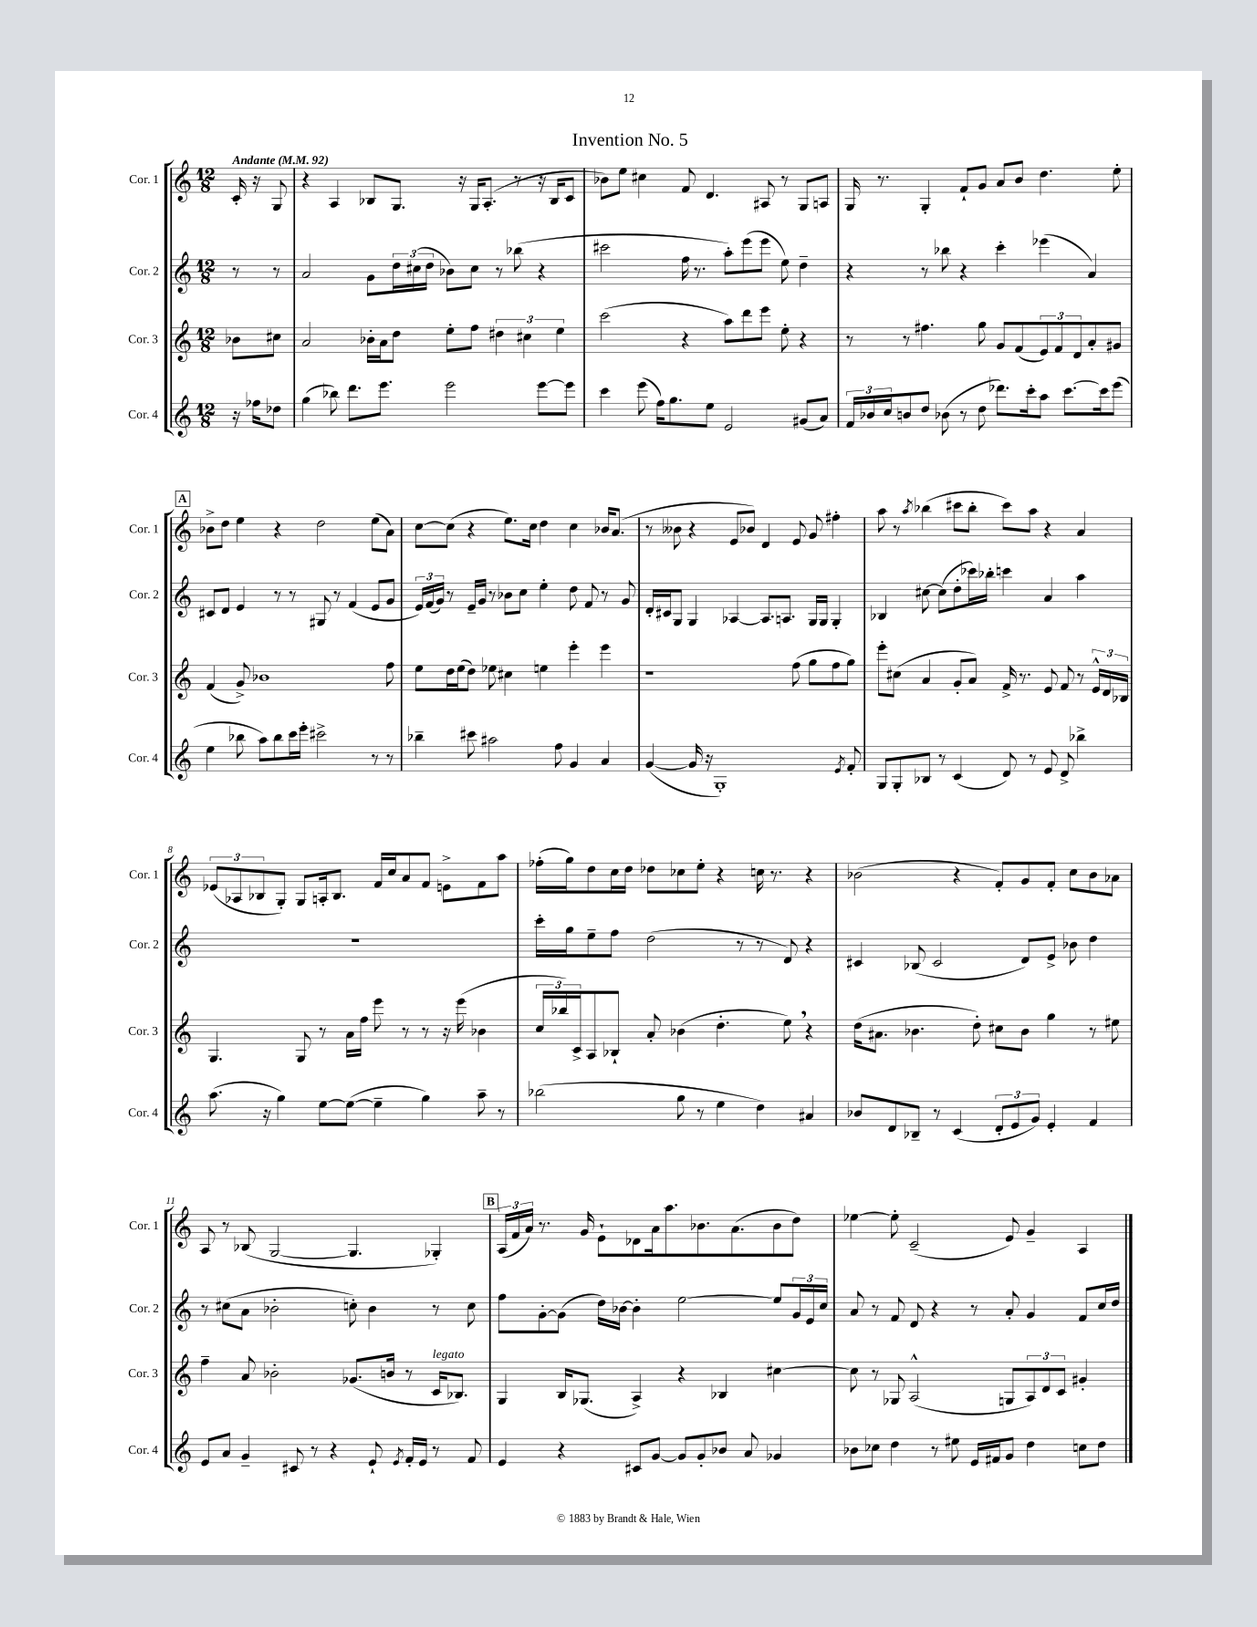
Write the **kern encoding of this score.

**kern	**kern	**kern	**kern
*staff4	*staff3	*staff2	*staff1
*clefG2	*clefG2	*clefG2	*clefG2
*k[]	*k[]	*k[]	*k[]
*M12/8	*M12/8	*M12/8	*M12/8
*MM92	*MM92	*MM92	*MM92
16r	8b-	8r	16c'
16ff-	.	.	16r
8dd-	8cc#	8r	8G
=	=	=	=
(4gg	2a	2a	4r
8bb-)	.	.	4A
8.ddd	.	.	.
.	16b-'	8g	8B-
8.eee	16a	.	.
.	8dd	24dd	8.G
.	.	(24cc#	.
.	.	24dd	.
2eee	8ee'	8b-)	.
.	.	.	16r
.	8ff	8cc#	16G
.	.	.	(8.A'
.	6dd#	8r	.
.	.	(8bb-	8r
.	6cc#	.	.
[8eee	.	4r	16r
.	.	.	16B-
.	6ee	.	.
8eee]	.	.	8c
=	=	=	=
4ccc	(2ccc	2ccc#	8b-)
.	.	.	8ee
(8eee	.	.	4cc#
16ff)	.	.	.
8.gg	.	.	.
.	4r	16ff	8f
.	.	8.r	.
8ee	.	.	4.d
2e	8aa)	8aa')	.
.	8ddd	(8eee	.
.	8eee	8eee	8A#
.	8ee'	8ee)	8r
(8g#	4r	4dd~	8G
8a)	.	.	8A
=	=	=	=
24f	8r	4r	16G
24b-	.	.	.
.	.	.	8.r
24cc	.	.	.
8b	8r	.	.
8dd	4.ff#	8r	4G'
(8b-	.	8bb-	.
8r	.	4r	8f`
8dd	8gg	.	8g
8.ddd-)	8g	4ccc'	8a
.	(8f	.	8b
16ccc'	.	.	.
8aa	12e)	(4eee-	4.dd
.	12f	.	.
[8.ccc	.	.	.
.	12d	.	.
.	8a'	4a)	.
16ccc]	.	.	.
(8eee	8g#	.	8ee'
=	=	=	=
4ee	(4f	8c#	8b-^
.	.	8d	8dd
8bb-	8g^)	4e	4ee
8aa)	1b-	.	.
8bb-	.	8r	4r
16ccc	.	8r	.
16eee'	.	.	.
2ccc#^	.	8G#	2dd
.	.	8r	.
.	.	(4f	.
8r	.	8e	(8ee
8r	8ff	8g	8a)
=	=	=	=
4bb-~	8ee	24e)	[8cc
.	.	(24f	.
.	.	24g)	.
.	16dd	8r	(8cc]
.	(16ee	.	.
8ccc#	8dd)	16e~	4r
.	.	16g	.
2aa#	8ee-	8r	.
.	4cc#	8b-	8.ee)
.	.	8cc	.
.	.	.	16cc
.	4ee	4ee'	4dd
8ff	.	.	.
4g	4eee'	8dd	4cc
.	.	8f	.
4a	4eee	8r	16b-
.	.	.	(8.a
.	.	8g	.
=	=	=	=
([4g	1r	16d'	8r
.	.	16c#	.
.	.	8G	8b--
16g]	.	4G	4r
16r	.	.	.
1G')	.	.	.
.	.	[4A-	8e
.	.	.	8b-)
.	.	8.A-]	4d
.	.	8.A	.
.	(8ff	.	8e
.	8gg	16G	8g
.	.	16G	.
.	8ff	4G'	4ff#'
8qe	.	.	.
8f'	8gg)	.	.
=	=	=	=
8G	8eee'	4B-	8aa
8G'	(8cc#	.	8r
.	.	.	8qaa
8B-	4a	[8cc#	(4bb-
8r	.	(8cc#]	.
(4c	8g'	8dd'	8ccc#
.	8a)	16ccc-)	8bb-'
.	.	16bb-'	.
8d)	16f^	4ccc	8ccc#)
.	8.r	.	.
8r	.	.	8aa
8e	8e	4a	4r
8d^	8f	.	.
4bb-^	8r	4aa	4a
.	24e^^	.	.
.	24d	.	.
.	24B-	.	.
=	=	=	=
(8.aa	4.G	1.r	(12e-
.	.	.	12A-
.	.	.	12B-
16r	.	.	.
4gg)	.	.	8G')
.	8G	.	8G
[8ee	8r	.	16A'
.	.	.	8.B-
(8ee_	16a	.	.
.	16ff	.	.
4ee~]	8eee	.	16f
.	.	.	16cc
.	8r	.	8a
4gg)	8r	.	8f
.	16r	.	8e^
.	(16eee	.	.
8aa~	4b-	.	8f
8r	.	.	8aa
=	=	=	=
(2bb-	24cc	16ccc'	(16ff-'
.	24bb-)	.	.
.	.	16gg	16gg)
.	24c^	.	.
.	8A	8ee~	8dd
.	8B-`	8ff	16cc
.	.	.	16dd
.	8a'	(2dd	8dd-
8gg	(4b-	.	8cc-
8r	.	.	8ee'
4ee	4.dd'	.	4r
.	.	8r	.
4dd)	.	8r	16cc
.	.	.	8.r
.	8ee)	8d)	.
4a#	4r	4r	4r
=	=	=	=
8b-	(16dd	4c#	(2b-
.	8.a#	.	.
8d	.	.	.
8B-~	4.b-	(8B-	.
8r	.	2c#	.
(4c	.	.	4r
.	8dd')	.	.
12d'	8cc#	.	8f')
12e	.	.	.
.	8b-	8d)	8g
12g)	.	.	.
4e'	4gg	8e^	8f'
.	.	8b-	8cc
4f	8r	4dd	8b-
.	8ee#	.	8a-
=	=	=	=
8e	4ff~	8r	8A
8a	.	(8cc#	8r
4g~	8a	8a	(8B-
.	2b-'	2b-'	[2G
8c#	.	.	.
8r	.	.	.
4r	.	.	.
.	(8.g-	8cc')	4.G]
8e`	.	4b-	.
.	16b	.	.
8qe	.	.	.
16f'	8r	.	.
16e	.	.	.
8r	16c	8r	4G-')
.	8.B-)	.	.
8f	.	8cc	.
=	=	=	=
4e	4G	8ff	(24A
.	.	.	24f
.	.	.	24a)
.	.	[8g'	8.r
4r	16B	(8g]	.
.	(8.G-	.	16g
.	.	16dd)	8e`
.	.	[16b-	.
8c#	4A^)	4b-']	8d-
[8g	.	.	16a
.	.	.	8.aa
8g]	4r	[2ee	.
8g'	.	.	8.b-
8b-	4B-	.	.
.	.	.	(8.a
8a	.	.	.
4g-	[4cc#	8ee]	8b-
.	.	24g	8dd)
.	.	24e	.
.	.	24cc	.
=	=	=	=
8b-	8cc#]	8a	[4ee-
8cc-	8r	8r	.
4dd	8G-	8f	8ee-']
.	(2A^^	8d	(2c~
8r	.	4r	.
8ee#	.	.	.
16e	.	8r	.
16f#	.	.	.
8g	8G	8a'	8e)
4dd	12A)	4g	4g~
.	12d	.	.
.	12c	.	.
8cc	4g#'	8f	4A
8dd	.	16cc	.
.	.	16dd	.
==	==	==	==
*-	*-	*-	*-
